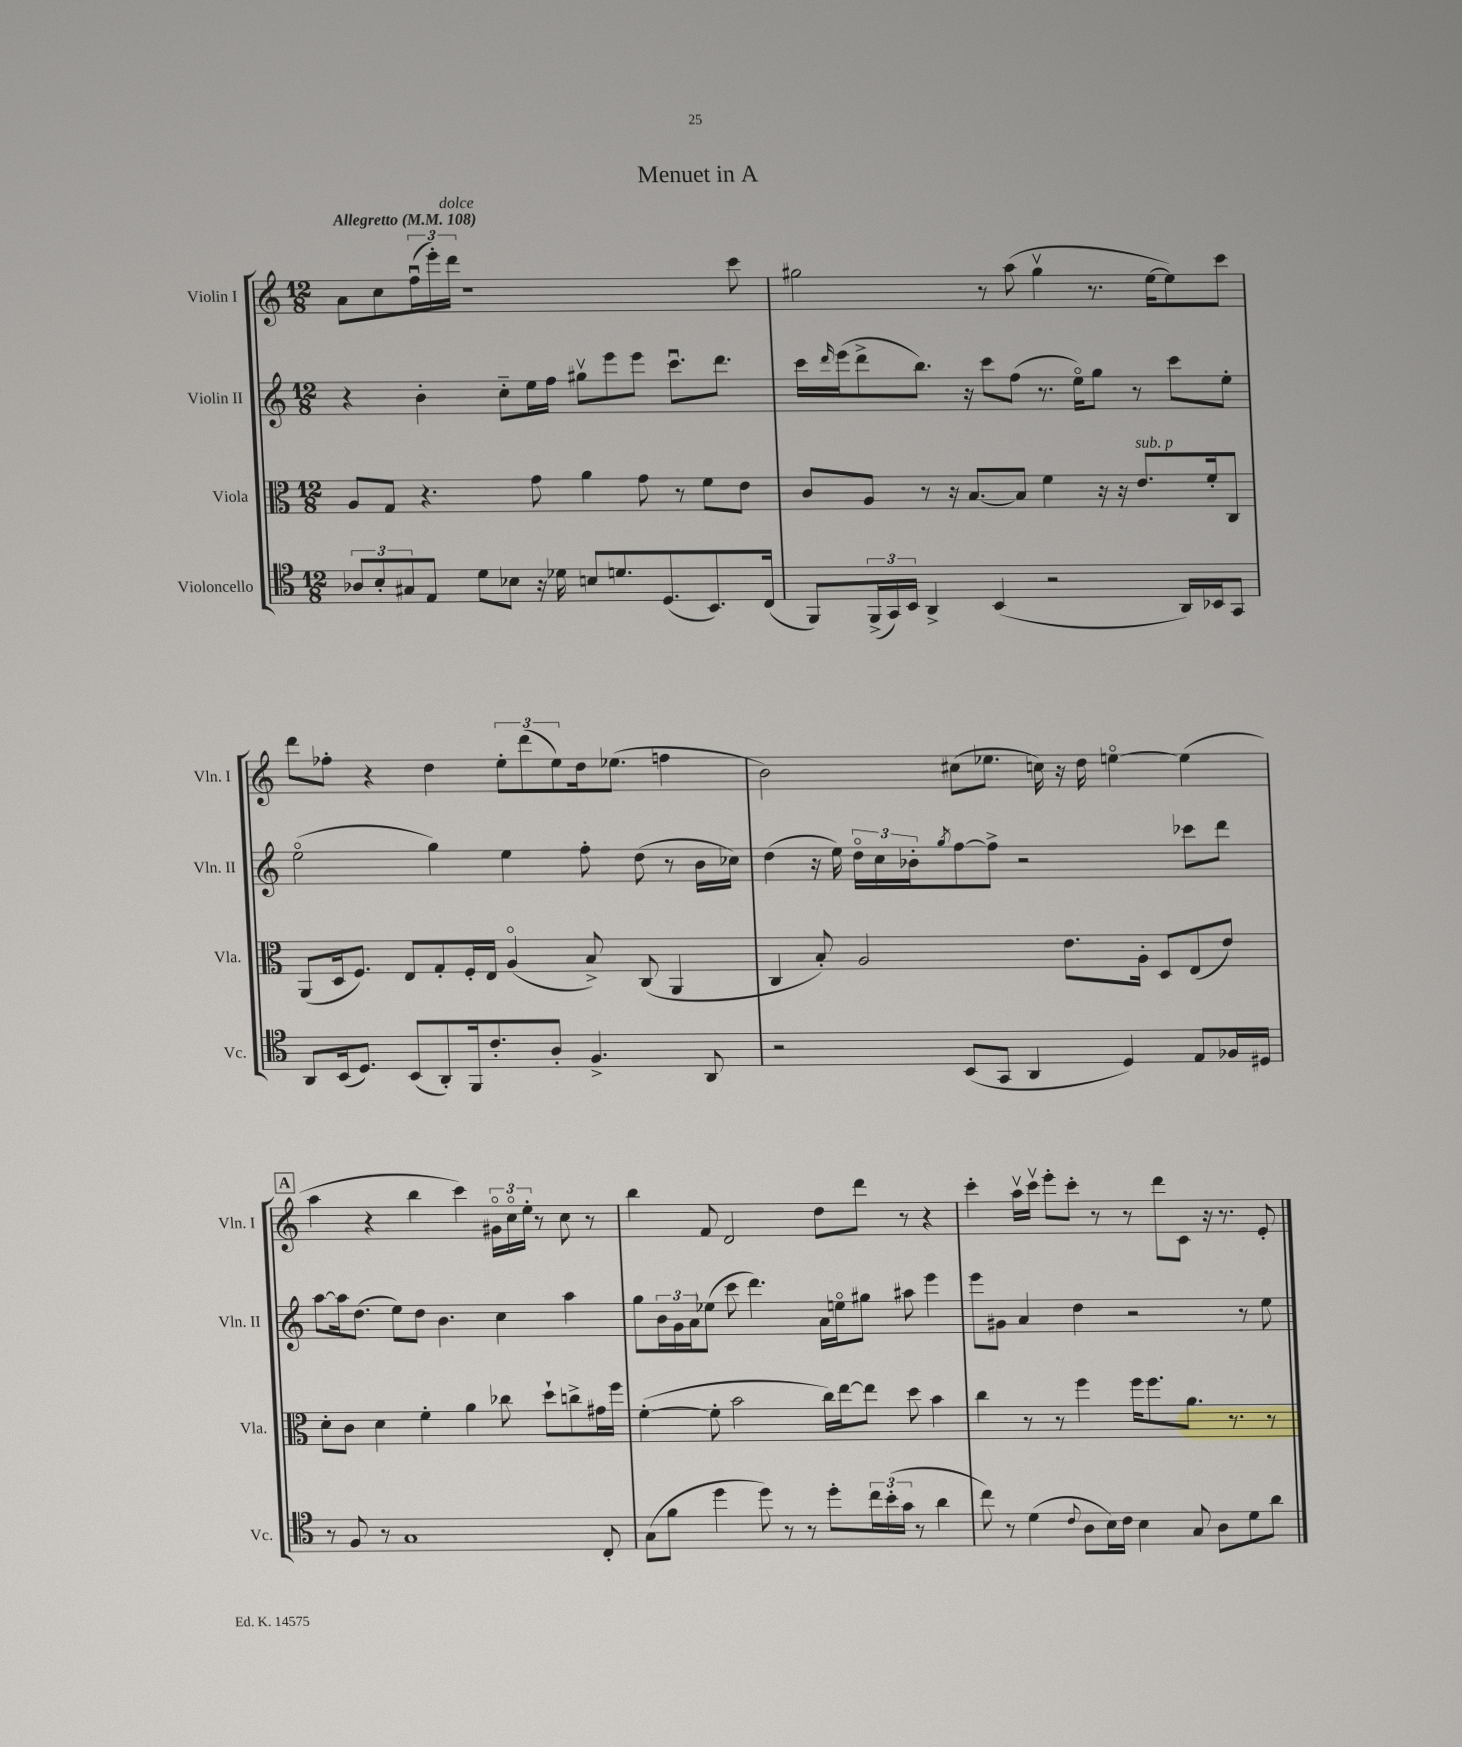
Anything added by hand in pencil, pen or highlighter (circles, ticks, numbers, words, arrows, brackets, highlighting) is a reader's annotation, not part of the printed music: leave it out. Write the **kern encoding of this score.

**kern	**kern	**kern	**kern
*staff4	*staff3	*staff2	*staff1
*clefC4	*clefC3	*clefG2	*clefG2
*k[]	*k[]	*k[]	*k[]
*M12/8	*M12/8	*M12/8	*M12/8
*MM108	*MM108	*MM108	*MM108
12A-/L	8A/L	4r	8a\L
12B'/	.	.	.
.	8G/J	.	8cc\
12G#/	.	.	.
8E/J	4.r	4b'\	(24ffu\L
.	.	.	24eee'\)
.	.	.	24ddd\JJ
8d\L	.	.	1r
8B-\J	.	8cc'~\L	.
16r	8g\	16ee\L	.
16d-\	.	16ff\JJ	.
8B/L	4a\	8gg#v\L	.
8.d/	.	8eee\	.
.	8g\	8eee\J	.
(8.D/	.	.	.
.	8r	8.cccu\L	.
8.BB/)	8f\L	.	.
.	.	8.ddd\J	.
.	8e\J	.	8ccc\
(16C/Jk	.	.	.
=	=	=	=
8FF/L)	8c/L	16ccc\LL	2gg#\
.	.	16qqddd/	.
.	.	(16eee\J	.
(24FF^/L	8A/J	8ddd^\	.
24GG/)	.	.	.
24BB/JJ	.	.	.
4AA^/	8r	8.bb\J)	.
.	16r	.	.
.	[8.B/L	16r	.
(4BB/	.	8ccc\L	8r
.	8B/]J	(8ff\J	(8aa\
2r	4f\	8.r	4gg#v\
.	.	16eeo\LK)	.
.	16r	8gg\J	8.r
.	16r	.	.
.	8.e/L	8r	.
.	.	.	[16ee\LK
16AA/LL)	.	8ccc\L	8ee\])
16BB-/J	16f'/k	.	.
8GG/J	8C/J	8ee'\J	8ccc\J
=	=	=	=
8AA/L	(8AA/L	(2eeo\	8ddd\L
(16BB/k	16D/k	.	8ff-'\J
8.D/J)	8.F/J)	.	.
.	.	.	4r
(8BB/L	8E/L	.	.
8AA'/)	8G'/	4gg\)	4dd\
16FF/k	16F'/L	.	.
8.c'/	16E/JJ	.	.
.	(4Ao/	4ee\	12ee'\L
.	.	.	(12ddd\
8A'/J	.	.	.
.	.	.	12ee\)
4.F^/	8B^/)	8ff'\	16dd\k
.	.	.	(8.ee-\J
.	(8C/	(8dd\	.
.	4AA/	8r	4ff\
8AA/	.	16b\LL	.
.	.	16cc-\JJ)	.
=	=	=	=
2r	4C/	(4dd\	2b\)
.	8B'/)	16r	.
.	.	16ee\)	.
.	2A/	24ddo\LL	.
.	.	24cc\	.
.	.	24b-'\J	.
.	.	8qgg/	.
(8BB/L	.	[8ff\	(8cc#\L
8GG/J	.	8ff^\]J	8.ee-\J
4AA/	.	2r	.
.	.	.	16cc\)
.	8.e\L	.	16r
.	.	.	16dd\
4D/)	.	.	[4eeo\
.	16A'\Jk	.	.
.	8D/L	.	.
8E/L	(8E/	8ccc-\L	(4ee\]
16F-/L	8e/J)	8ddd\J	.
16D#/JJ	.	.	.
=	=	=	=
8r	8d'\L	[8aa\L	4aa\
8F/	8c\J	16aa\]k	.
.	.	(8.dd\J	.
8r	4d\	.	4r
1G	.	8ee\L)	.
.	4f'\	8dd\J	4bb\
.	.	4.b\	.
.	4a\	.	4ccc\)
.	8cc-\	4cc\	24g#o\LL
.	.	.	24cco\
.	.	.	24ee'\JJ
.	8dd`\L	.	8r
.	8cc^\	4aa\	8cc\
8C'/	16g#\L	.	8r
.	16ff\JJ	.	.
=	=	=	=
(8G\L	([4f'\	8gg\L	4bb\
8f\J	.	24b\L	.
.	.	24g\	.
.	.	24a\J	.
4dd\	8f'\]	(8ee-\J	8f/
.	2b\	8ccc\	2d/
8dd\)	.	4.ddd\)	.
8r	.	.	.
8r	.	.	.
8dd'\L	16cc\LL)	16a\LL	8dd\L
.	[16ee\J	16eeo\J	.
24cc\L	8ee\]J	8gg#\J	8ddd\J
(24b'\	.	.	.
24g\JJ	.	.	.
8r	8dd\	8aa#\	8r
4a\	4b\	4eee\	4r
=	=	=	=
8cc\)	4cc\	8eee\L	4ccc'\
8r	.	8g#\J	.
(4d\	8r	4a/	16aav\LL
.	.	.	16cccv\JJ
.	8r	.	8eee'\L
8qqc/	.	.	.
8A\L	4ff\	4dd\	8ccc'\J
16B\L)	.	.	8r
16c\JJ	.	.	.
4B\	16ff\LK	2r	8r
.	8.ff\	.	.
.	.	.	8ddd\L
8G/	8.a\J	.	8c\J
8A\L	.	.	16r
.	8.r	.	8.r
8d\	.	8r	.
8a\J	8r	8ee\	8e'/
==	==	==	==
*-	*-	*-	*-
